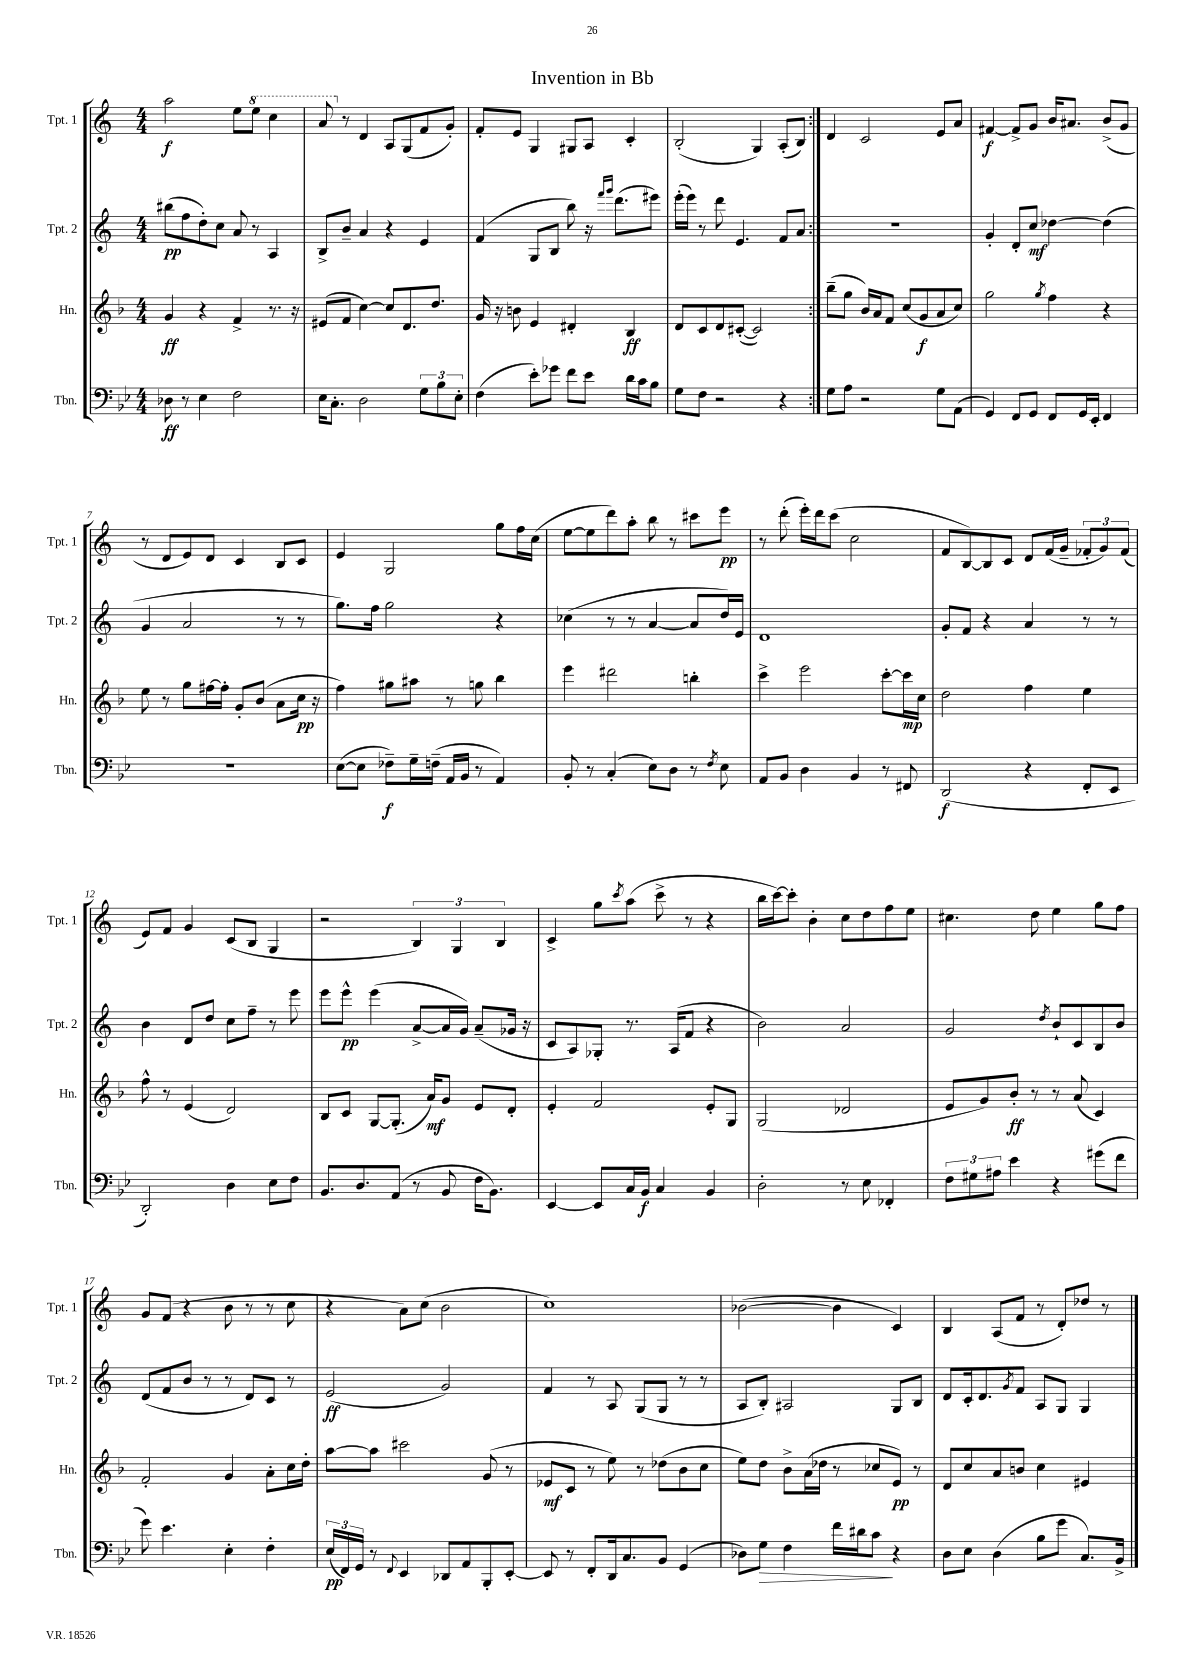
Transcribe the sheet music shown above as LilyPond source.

\header { title = "Invention in Bb" }
<<
\new StaffGroup <<
\new Staff = "s0" \with { instrumentName = "Tpt. 1" shortInstrumentName = "Tpt. 1" } {
    \clef treble \key c \major \numericTimeSignature \time 4/4
    \repeat volta 2 { a''2\f e''8 \ottava #1 e'''8 c'''4 |
    a''8 \ottava #0 r8 d'4 a8 g8( f'8 g'8-.) |
    f'8-. e'8 g4 gis8 a8 c'4-. |
    b2-.( g4) a8-.( b8) | }
    d'4 c'2 e'8 a'8 |
    fis'4~\f fis'8-> g'8 b'16 ais'8. b'8->( g'8 |
    r8 d'8 e'8) d'8 c'4 b8 c'8 |
    e'4 g2 g''8 f''16 c''16( |
    e''8~ e''8 d'''8) a''8-. b''8 r8 cis'''8 e'''8\pp |
    r8 d'''8-.( e'''16-.) d'''16 c'''8( c''2 |
    f'8 b8~) b8 c'8 d'8 f'16( g'16-- \tuplet 3/2 { fes'8-. g'8) fes'8( } |
    e'8) f'8 g'4 c'8( b8 g4 |
    r2 \tuplet 3/2 { b4) g4 b4 } |
    c'4-> g''8 \acciaccatura { c'''8 } a''8( c'''8-> r8 r4 |
    b''16 c'''16~) c'''8-. b'4-. c''8 d''8 f''8 e''8 |
    cis''4. d''8 e''4 g''8 f''8 |
    g'8 f'8( r4 b'8 r8 r8 c''8 |
    r4 a'8) c''8( b'2 |
    c''1) |
    bes'2~( bes'4 c'4) |
    b4 a8( f'8 r8 d'8-.) des''8 r8 \bar "|." |
}
\new Staff = "s1" \with { instrumentName = "Tpt. 2" shortInstrumentName = "Tpt. 2" } {
    \clef treble \key c \major \numericTimeSignature \time 4/4
    \repeat volta 2 { bis''8\pp( f''8 d''8-.) c''8 a'8 r8 a4 |
    b8-> b'8-- a'4 r4 e'4 |
    f'4( g8 b8 b''8) r16 \grace { f'''16 g'''16 } d'''8.( eis'''8) |
    e'''16-.( e'''16) r8 d'''8 e'4. f'8 a'8 | }
    R1 |
    g'4-. d'8-. c''8\mf des''4~ des''4( |
    g'4 a'2 r8 r8 |
    g''8.) f''16 g''2 r4 |
    ces''4( r8 r8 a'4~ a'8 d''16) e'16 |
    d'1 |
    g'8-. f'8 r4 a'4 r8 r8 |
    b'4 d'8 d''8 c''8 f''8-- r8 e'''8 |
    e'''8 e'''8-^\pp e'''4( a'8~-> a'16 g'16) a'8--( ges'16 r16 |
    c'8 a8) ges8-. r8. a16( f'8 r4 |
    b'2) a'2 |
    g'2 \acciaccatura { d''8 } b'8-! c'8 b8 b'8 |
    d'8( f'8 b'8 r8 r8 d'8) c'8 r8 |
    e'2\ff( g'2) |
    f'4 r8 a8 g8( g8 r8 r8 |
    a8 b8-.) ais2 g8 b8 |
    d'8 c'16-. d'8. \acciaccatura { g'8 } f'8 a8 g8 g4 \bar "|." |
}
\new Staff = "s2" \with { instrumentName = "Hn." shortInstrumentName = "Hn." } {
    \clef treble \key f \major \numericTimeSignature \time 4/4
    \repeat volta 2 { g'4\ff r4 f'4-> r8. r16 |
    eis'8( f'8 c''4~) c''8 d'8. d''8. |
    g'16 r16 b'8 e'4 dis'4-. bes4\ff |
    d'8 c'8 d'8 cis'8~-.( cis'2) | }
    bes''8--( g''8 bes'16) a'16 f'8 c''8( g'8\f a'8 c''8) |
    g''2 \acciaccatura { g''8 } f''4 r4 |
    e''8 r8 g''8 fis''16~ fis''16-. g'8-. bes'8( a'8 c''16\pp r16 |
    f''4) gis''8 ais''8 r8 g''8 bes''4 |
    e'''4 dis'''2 b''4-. |
    c'''4-> e'''2 c'''8~-. c'''16\mp c''16 |
    d''2 f''4 e''4 |
    f''8-^ r8 e'4( d'2) |
    bes8 c'8 g8~ g8.-.( a'16\mf) g'8 e'8 d'8-. |
    e'4-. f'2 e'8-. g8 |
    g2( des'2 |
    e'8 g'8) bes'8-.\ff r8 r8 a'8( c'4) |
    f'2-. g'4 a'8-. c''16 d''16-. |
    a''8~ a''8 cis'''2 g'8( r8 |
    ees'8\mf c'8 r8 e''8) r8 des''8( bes'8 c''8 |
    e''8) d''8 bes'8-> a'16( des''16 r8 ces''8 e'8\pp) r8 |
    d'8 c''8 a'8 b'8 c''4 eis'4 \bar "|." |
}
\new Staff = "s3" \with { instrumentName = "Tbn." shortInstrumentName = "Tbn." } {
    \clef bass \key bes \major \numericTimeSignature \time 4/4
    \repeat volta 2 { des8\ff r8 ees4 f2 |
    ees16 c8.-. d2 \tuplet 3/2 { g8 bes8 ees8-. } |
    f4( ees'8-.) ges'8 f'8 ees'8 d'16 c'16 bes8 |
    g8 f8 r2 r4 | }
    g8 a8 r2 g8 a,8( |
    g,4) f,8 g,8 f,8 g,16 ees,16-. f,4 |
    r1 |
    ees8~( ees8 fes8--\f) g16-- f16--( a,16 bes,16 r8 a,4) |
    bes,8-. r8 c4-.( ees8) d8 r8 \acciaccatura { f8 } ees8 |
    a,8 bes,8 d4 bes,4 r8 fis,8 |
    d,2\f( r4 f,8-. ees,8 |
    d,2-.) d4 ees8 f8 |
    bes,8. d8. a,8( r8 bes,8 f16 bes,8.) |
    ees,4~ ees,8 c16 bes,16\f c4 bes,4 |
    d2-. r8 ees8 fes,4-. |
    \tuplet 3/2 { f8 gis8 ais8 } ees'4 r4 gis'8( f'8 |
    g'8) ees'4. ees4-. f4-. |
    \tuplet 3/2 { ees16\pp( f,16) g,16 } r8 \appoggiatura { f,8 } ees,4 des,8 a,8 bes,,8-. ees,8~-. |
    ees,8 r8 f,8-. d,16 c8. bes,8 g,4( |
    des8) g8\> f4 f'16 dis'16 c'8\! r4 |
    d8 ees8 d4( bes8 g'8 c8.) bes,16-> \bar "|." |
}
>>
>>
